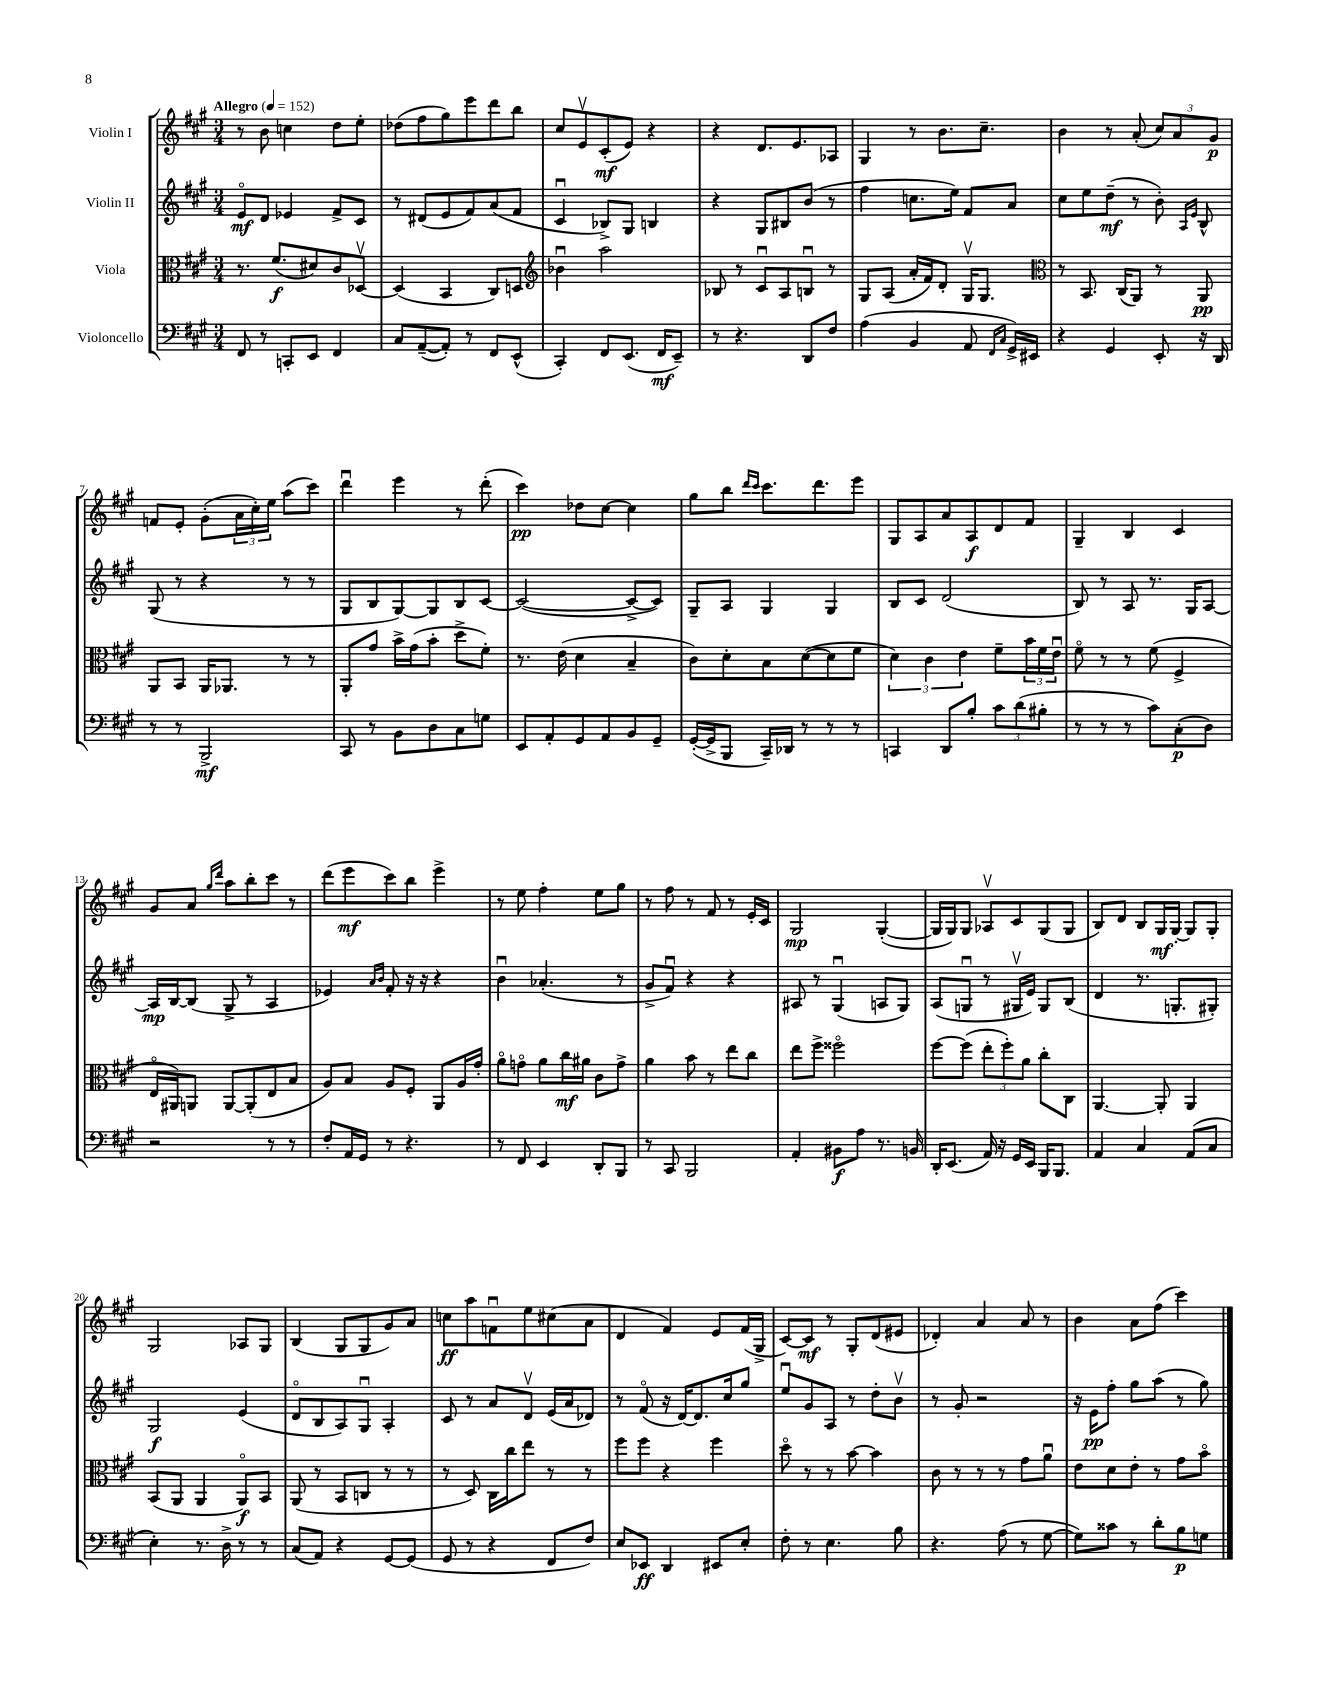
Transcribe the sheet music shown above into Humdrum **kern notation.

**kern	**dynam	**kern	**dynam	**kern	**dynam	**kern	**dynam
*part4	*part4	*part3	*part3	*part2	*part2	*part1	*part1
*staff4	*staff4	*staff3	*staff3	*staff2	*staff2	*staff1	*staff1
*I"Violoncello	*	*I"Viola	*	*I"Violin II	*	*I"Violin I	*
*clefF4	*	*clefC3	*	*clefG2	*	*clefG2	*
*k[f#c#g#]	*	*k[f#c#g#]	*	*k[f#c#g#]	*	*k[f#c#g#]	*
*M3/4	*	*M3/4	*	*M3/4	*	*M3/4	*
*MM152	*	*MM152	*	*MM152	*	*MM152	*
=1	=1	=1	=1	=1	=1	=1	=1
!	!	!	!	!	!	!LO:TX:a:B:t=Allegro	!
8FF#/	.	8.r	.	8e/L	mf	8r	.
8r	.	.	.	8d/J	.	8b\	.
.	.	(8.f#/L	f	.	.	.	.
8CCn'/L	.	.	.	4e-X/	.	4ccn\	.
8EE/J	.	8d#X/)	.	.	.	.	.
4FF#/	.	8c#/	.	8f#^/L	.	8dd\L	.
.	.	[8D-Xv/J	.	8c#/J	.	8ee'\J	.
=2	=2	=2	=2	=2	=2	=2	=2
8C#/L	.	(4D-/]	.	8r	.	(8dd-X\L	.
([8AA~/	.	.	.	(8d#X/L	.	8ff#\	.
8AA'/J])	.	4BB/	.	8e/	.	8gg#\)	.
8r	.	.	.	8f#/)	.	8eee\	.
8FF#/L	.	8C#/L)	.	(8a/	.	8ddd\	.
(8EE^^/J	.	8Dn/J	.	8f#/J	.	8bb\J	.
=3	=3	=3	=3	=3	=3	=3	=3
*	*	*clefG2	*	*	*	*	*
4CC#'/)	.	4b-Xu\	.	4c#u/	.	8cc#/L	.
.	.	.	.	.	.	8ev/	.
8FF#/L	.	2aa\	.	8B-X^/L)	.	(8c#'/	mf
(8.EE/J	.	.	.	8G#/J	.	8e/J)	.
.	.	.	.	4Bn/	.	4r	.
16FF#/KL	mf	.	.	.	.	.	.
8EE~/J)	.	.	.	.	.	.	.
=4	=4	=4	=4	=4	=4	=4	=4
8r	.	8B-X/	.	4r	.	4r	.
4.r	.	8r	.	.	.	.	.
.	.	8c#u/L	.	8G#/L	.	8.d/L	.
.	.	8A/	.	8B#X/	.	.	.
.	.	.	.	.	.	8.e/	.
8DD/L	.	8Bnu/J	.	(8b/J	.	.	.
8F#/J	.	8r	.	8r	.	8A-X/J	.
=5	=5	=5	=5	=5	=5	=5	=5
(4A\	.	8G#/L	.	4ff#\	.	4G#/	.
.	.	(8A/J	.	.	.	.	.
4BB/	.	16a'/LL	.	8.ccn\L	.	8r	.
.	.	16f#/J)	.	.	.	.	.
.	.	8d'/J	.	.	.	8.b\L	.
.	.	.	.	16ee\Jk)	.	.	.
8AA/	.	16G#v/KL	.	8f#/L	.	.	.
.	.	8.G#/J	.	.	.	8.cc#~\J	.
16qqFF#/LL	.	.	.	.	.	.	.
16qqC#/JJ	.	.	.	.	.	.	.
16GG#^/LL)	.	.	.	8a/J	.	.	.
16EE#X/JJ	.	.	.	.	.	.	.
=6	=6	=6	=6	=6	=6	=6	=6
*	*	*clefC3	*	*	*	*	*
4r	.	8r	.	8cc#\L	.	4b\	.
.	.	8.BB/	.	8ee\	.	.	.
4GG#/	.	.	.	(8dd~\J	mf	8r	.
.	.	(16C#/KL	.	.	.	.	.
.	.	8AA/J)	.	8r	.	(8a'/	.
8EE'/	.	8r	.	8b'\)	.	12cc#/L)	.
.	.	.	.	.	.	12a/	.
.	.	.	.	16qqA/LL	.	.	.
.	.	.	.	16qqe/JJ	.	.	.
16r	.	8AA/	pp	8B^^/	.	.	.
.	.	.	.	.	.	12g#/J	p
16DD/	.	.	.	.	.	.	.
!!LO:LB:g=z
=7	=7	=7	=7	=7	=7	=7	=7
8r	.	8AA/L	.	(8G#/	.	8fn/L	.
8r	.	8BB/J	.	8r	.	8e'/J	.
2BBB^/	mf	16AA/KL	.	4r	.	(8g#'\L	.
.	.	8.AA-X/J	.	.	.	.	.
.	.	.	.	.	.	24a\L	.
.	.	.	.	.	.	24cc#'\)	.
.	.	.	.	.	.	24ee\JJ	.
.	.	8r	.	8r	.	(8aa\L	.
.	.	8r	.	8r	.	8ccc#\J)	.
=8	=8	=8	=8	=8	=8	=8	=8
8CC#/	.	8AA'/L	.	8G#/L	.	4dddu\	.
8r	.	8g#/J	.	8B/	.	.	.
8BB\L	.	16b^\LL	.	[8G#/)	.	4eee\	.
.	.	(16g#\J	.	.	.	.	.
8D\	.	8b'\J	.	8G#/]	.	.	.
8C#\	.	8dd^\L	.	8B/	.	8r	.
8Gn\J	.	8f#'\J)	.	[8c#/J	.	(8ddd'\	.
=9	=9	=9	=9	=9	=9	=9	=9
8EE/L	.	8.r	.	(2c#/_	.	4ccc#\)	pp
8AA'/	.	.	.	.	.	.	.
.	.	(16e\	.	.	.	.	.
8GG#/	.	4d\	.	.	.	8dd-X\L	.
8AA/	.	.	.	.	.	[8cc#\J	.
8BB/	.	4B~/	.	8c#^/L_	.	4cc#\]	.
8GG#~/J	.	.	.	8c#/J])	.	.	.
=10	=10	=10	=10	=10	=10	=10	=10
([16GG#'/LL	.	8c#\L)	.	8G#~/L	.	8gg#\L	.
16GG#^/J]	.	.	.	.	.	.	.
8BBB/J	.	8d'\	.	8A/J	.	8bb\J	.
.	.	.	.	.	.	16qqddd/LL	.
.	.	.	.	.	.	16qqccc#/JJ	.
16CC#~/LL)	.	8B\	.	4G#/	.	8.ccc#\L	.
16DD-X/JJ	.	.	.	.	.	.	.
8r	.	([8d\	.	.	.	.	.
.	.	.	.	.	.	8.ddd\	.
8r	.	8d\]	.	4G#/	.	.	.
8r	.	8f#\J	.	.	.	8eee\J	.
=11	=11	=11	=11	=11	=11	=11	=11
4CCn/	.	6d\)	.	8B/L	.	8G#/L	.
.	.	.	.	8c#/J	.	8A/	.
.	.	6c#\	.	.	.	.	.
8DD/L	.	.	.	(2d/	.	8a/	.
.	.	6e\	.	.	.	.	.
8B'/J	.	.	.	.	.	8A/	f
12c#\L	.	8f#~\L	.	.	.	8d/	.
(12d\	.	.	.	.	.	.	.
.	.	24b\L	.	.	.	8f#/J	.
12B#X'\J	.	24f#\	.	.	.	.	.
.	.	24eu\JJ	.	.	.	.	.
=12	=12	=12	=12	=12	=12	=12	=12
8r	.	8f#\	.	8B/)	.	4G#~/	.
8r	.	8r	.	8r	.	.	.
8r	.	8r	.	8A/	.	4B/	.
8c#\L)	.	(8f#\	.	8.r	.	.	.
(8C#'\	p	4F#^/	.	.	.	4c#/	.
.	.	.	.	16G#/KL	.	.	.
8D\J)	.	.	.	[8A/J	.	.	.
!!LO:LB:g=z
=13	=13	=13	=13	=13	=13	=13	=13
2r	.	16E/LL	.	16A/LL]	mp	8g#/L	.
.	.	16AA#X/J)	.	[16B/J	.	.	.
.	.	8AAn/J	.	(8B/J]	.	8a/J	.
.	.	.	.	.	.	16qqgg#/LL	.
.	.	.	.	.	.	16qqddd/JJ	.
.	.	[8AA/L	.	8G#^/	.	8aa\L	.
.	.	(8AA'/]	.	8r	.	8bb'\	.
8r	.	8E/	.	4A/	.	8ccc#\J	.
8r	.	8B/J	.	.	.	8r	.
=14	=14	=14	=14	=14	=14	=14	=14
8F#'/L	.	8A/L)	.	4e-X/)	.	(8ddd\L	.
16AA/L	.	8B/J	.	.	.	8eee\	mf
16GG#/JJ	.	.	.	.	.	.	.
.	.	.	.	16qqa/LL	.	.	.
.	.	.	.	16qqb/JJ	.	.	.
8r	.	8A/L	.	8f#'/	.	8ccc#\)	.
4.r	.	8F#'/J	.	16r	.	8bb\J	.
.	.	.	.	16r	.	.	.
.	.	8AA/L	.	4r	.	4eee^\	.
.	.	16A/L	.	.	.	.	.
.	.	16g#'/JJ	.	.	.	.	.
=15	=15	=15	=15	=15	=15	=15	=15
8r	.	8a\L	.	4bu\	.	8r	.
8FF#/	.	8gn\J	.	.	.	8ee\	.
4EE/	.	8a\L	.	(4.a-X'/	.	4ff#'\	.
.	.	16cc#\L	mf	.	.	.	.
.	.	16a#X\JJ	.	.	.	.	.
8DD'/L	.	8c#\L	.	.	.	8ee\L	.
8BBB/J	.	8g^\J	.	8r	.	8gg#\J	.
=16	=16	=16	=16	=16	=16	=16	=16
8r	.	4a\	.	8g#^/L	.	8r	.
8CC#/	.	.	.	8f#u/J)	.	8ff#\	.
2BBB/	.	8b\	.	4r	.	8r	.
.	.	8r	.	.	.	8f#/	.
.	.	8ee\L	.	4r	.	8r	.
.	.	8cc#\J	.	.	.	16e'/LL	.
.	.	.	.	.	.	16c#/JJ	.
=17	=17	=17	=17	=17	=17	=17	=17
4AA'/	.	8ee\L	.	8A#X/	.	2G#/	mp
.	.	8ff#^\J	.	8r	.	.	.
8BB#X\L	f	2ff##X\	.	(4G#u/	.	.	.
8A\J	.	.	.	.	.	.	.
8.r	.	.	.	8An/L	.	([4G#'/	.
.	.	.	.	8G#/J)	.	.	.
16BBn/	.	.	.	.	.	.	.
=18	=18	=18	=18	=18	=18	=18	=18
16DD'/KL	.	[8ff#\L	.	(8A/L	.	16G#/LL]	.
(8.EE/J	.	.	.	.	.	16G#/J)	.
.	.	(8ff#\J]	.	8Gnu/J	.	8G#/J	.
16AA/)	.	12ee'\L	.	8r	.	8A-Xv/L	.
16r	.	.	.	.	.	.	.
.	.	12ff#'\)	.	.	.	.	.
16GG#/LL	.	.	.	16G#Xv/LL	.	8c#/	.
.	.	12a\J	.	.	.	.	.
16EE/JJ	.	.	.	16e/JJ)	.	.	.
16BBB/KL	.	8cc#'\L	.	8G#/L	.	(8G#/	.
8.BBB/J	.	.	.	.	.	.	.
.	.	8C#\J	.	(8B/J	.	8G#/J	.
=19	=19	=19	=19	=19	=19	=19	=19
4AA/	.	[4.AA/	.	4d/	.	8B/L)	.
.	.	.	.	.	.	8d/J	.
4C#/	.	.	.	8.r	.	8B/L	.
.	.	8AA'/]	.	.	.	16G#/L	mf
.	.	.	.	8.Gn'/L	.	[16G#'/JJ	.
(8AA/L	.	4AA/	.	.	.	8G#/L]	.
8C#/J	.	.	.	8G#X'/J)	.	8G#'/J	.
!!LO:LB:g=z
=20	=20	=20	=20	=20	=20	=20	=20
4E'\)	.	(8BB/L	.	2G#/	f	2G#/	.
.	.	8AA/J	.	.	.	.	.
8.r	.	4AA/	.	.	.	.	.
16D^\	.	.	.	.	.	.	.
8r	.	8AA/L)	f	(4e/	.	8A-X/L	.
8r	.	8BB/J	.	.	.	8G#/J	.
=21	=21	=21	=21	=21	=21	=21	=21
(8C#/L	.	(8AA/	.	8d/L	.	(4B/	.
8AA/J)	.	8r	.	8B/	.	.	.
4r	.	8BB/L	.	8A/)	.	8G#/L	.
.	.	8Cn/J	.	8G#u/J	.	8G#/	.
[8GG#/L	.	8r	.	4A'/	.	8g#/)	.
(8GG#/J]	.	8r	.	.	.	8a/J	.
=22	=22	=22	=22	=22	=22	=22	=22
8GG#/	.	8r	.	8c#/	.	8ccn\L	ff
8r	.	8D/)	.	8r	.	8aa\	.
4r	.	16C#\LL	.	8a/L	.	8fnu\	.
.	.	16cc#\J	.	.	.	.	.
.	.	8ee\J	.	8dv/J	.	8ee\	.
8FF#/L	.	8r	.	(16e/LL	.	(8cc#X\	.
.	.	.	.	16a/J	.	.	.
8F#/J)	.	8r	.	8d-X/J)	.	8a\J	.
=23	=23	=23	=23	=23	=23	=23	=23
8E/L	.	8ff#\L	.	8r	.	4d/	.
8EE-X/J	ff	8ff#\J	.	(8f#/	.	.	.
4DD/	.	4r	.	16r	.	4f#/)	.
.	.	.	.	[16d/KL)	.	.	.
.	.	.	.	8.d/]	.	.	.
8EE#X/L	.	4ff#\	.	.	.	8e/L	.
.	.	.	.	16cc#/k	.	.	.
8E'/J	.	.	.	8gg#/J	.	(16f#/L	.
.	.	.	.	.	.	16G#^/JJ	.
=24	=24	=24	=24	=24	=24	=24	=24
8F#'\	.	8dd\	.	8eeu/L	.	[8c#/L)	.
8r	.	8r	.	8g#/	.	8c#/J]	mf
4.E\	.	8r	.	8A/J	.	8r	.
.	.	[8b\	.	8r	.	8G#'/L	.
.	.	4b\]	.	8dd'\L	.	(8d/	.
8B\	.	.	.	8bv\J	.	8e#X/J	.
=25	=25	=25	=25	=25	=25	=25	=25
4.r	.	8c#\	.	8r	.	4d-X'/)	.
.	.	8r	.	8g#'/	.	.	.
.	.	8r	.	2r	.	4a/	.
(8A\	.	8r	.	.	.	.	.
8r	.	8g#\L	.	.	.	8a/	.
[8G#\	.	8au\J	.	.	.	8r	.
=26	=26	=26	=26	=26	=26	=26	=26
8G#\L])	.	8e\L	.	16r	.	4b\	.
.	.	.	.	16e\KL	pp	.	.
8c##X\J	.	8d\	.	8ff#'\J	.	.	.
8r	.	8e'\J	.	8gg#\L	.	8a\L	.
8d'\L	.	8r	.	(8aa\J	.	(8ff#\J	.
8B\	p	8g#\L	.	8r	.	4ccc#\)	.
8Gn\J	.	8b\J	.	8gg#\)	.	.	.
==	==	==	==	==	==	==	==
*-	*-	*-	*-	*-	*-	*-	*-
